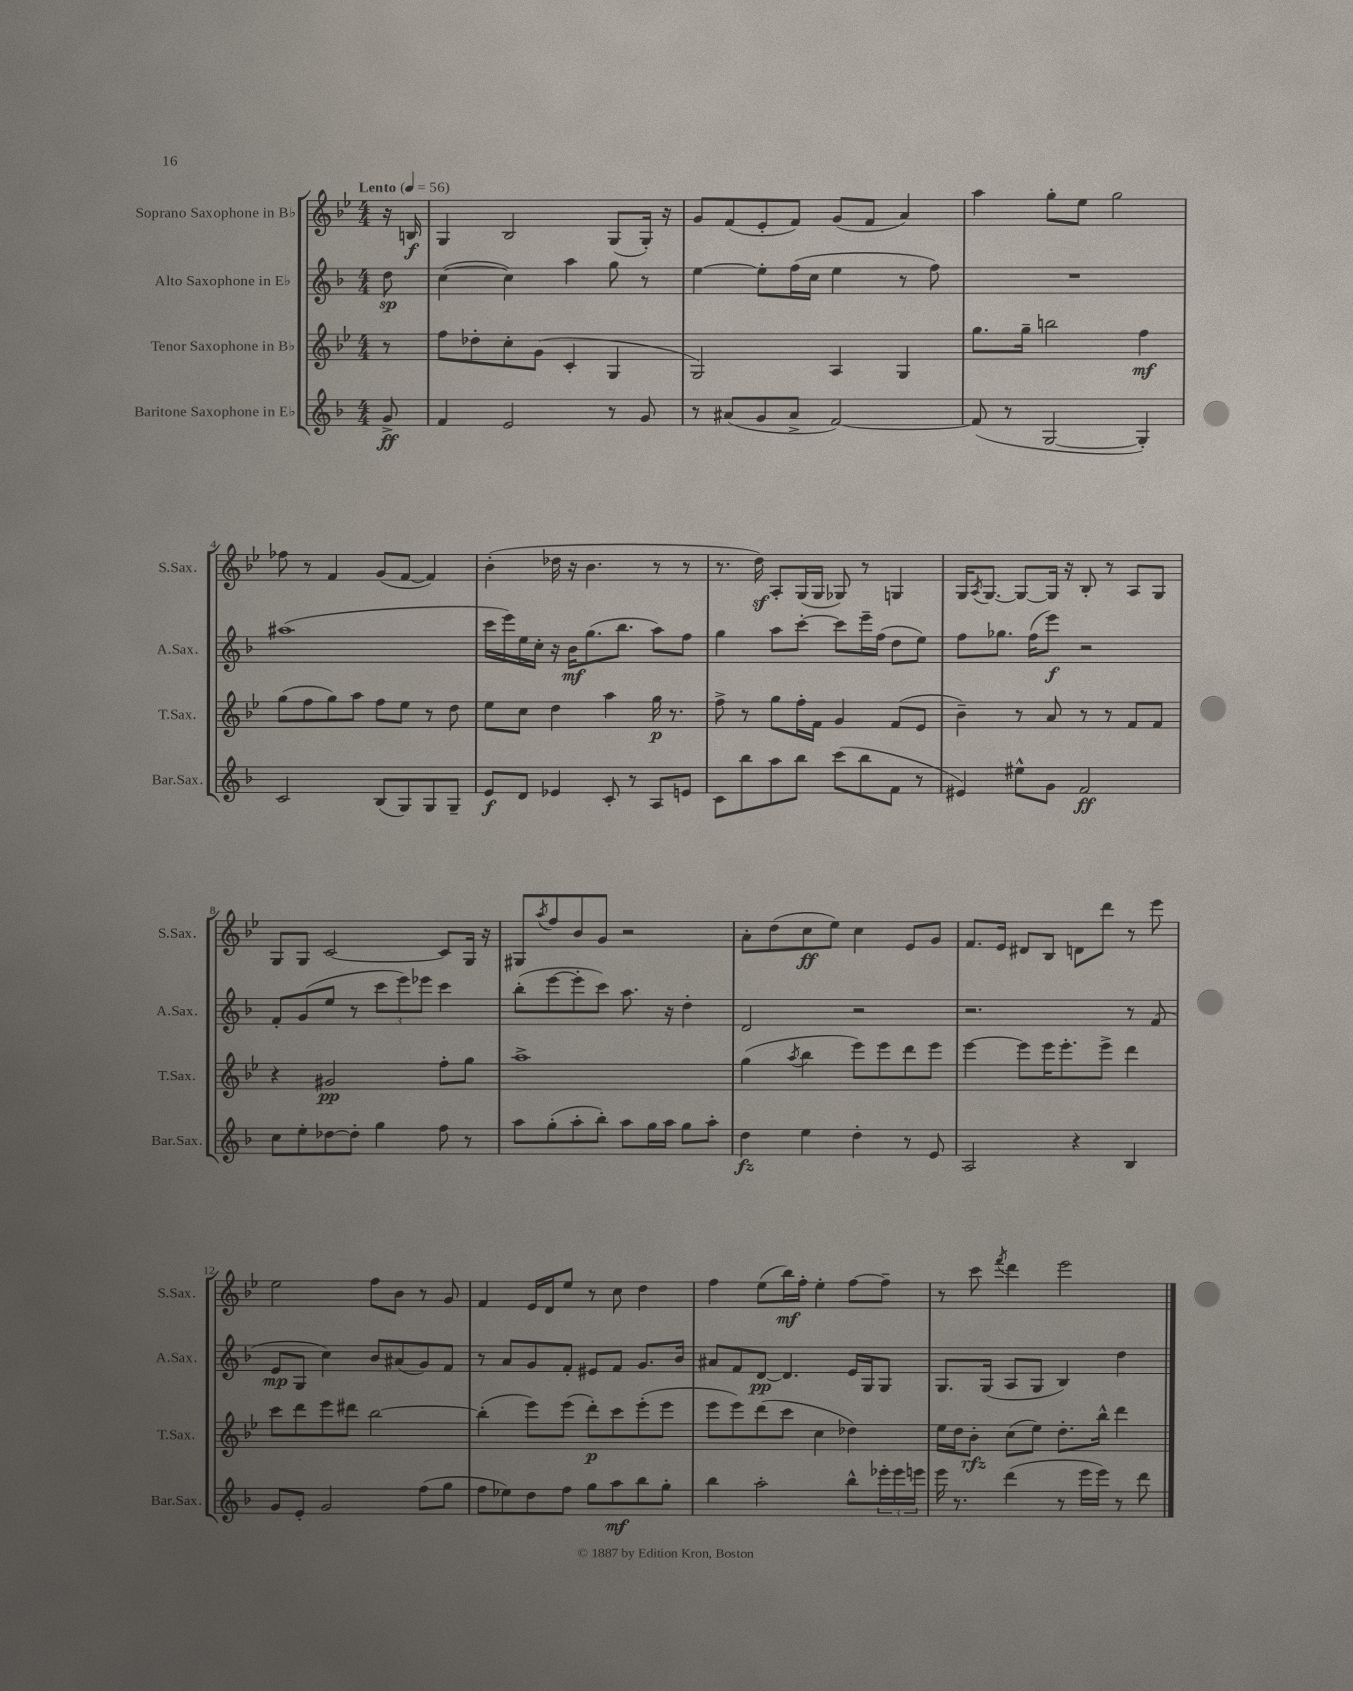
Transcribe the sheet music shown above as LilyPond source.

<<
\new StaffGroup <<
\new Staff = "s0" \with { instrumentName = "Soprano Saxophone in Bb" shortInstrumentName = "S.Sax." } {
    \clef treble \key bes \major \numericTimeSignature \time 4/4 \partial 8 \tempo "Lento" 4 = 56
    r16 b16\f |
    g4 bes2 g8( g16-.) r16 |
    g'8 f'8( ees'8-. f'8) g'8( f'8 a'4) |
    a''4 g''8-. ees''8 g''2 |
    fes''8 r8 f'4 g'8( f'8~ f'4) |
    bes'4-.( des''16 r16 bes'4. r8 r8 |
    r8. d''16\sf) a8-. g16( g16 ges8) r8 g4 |
    g16 \acciaccatura { a8 } g8.~ g8~ g16 r16 bes8-. r8 a8 g8 |
    g8 g8 c'2~ c'8 g16 r16 |
    gis8 \acciaccatura { a''8 } f''8 bes'8 g'8 r2 |
    a'8-. d''8( c''8\ff ees''8) c''4 ees'8 g'8 |
    f'8. ees'16 dis'8 bes8 d'8 d'''8 r8 ees'''8 |
    ees''2 f''8 bes'8 r8 g'8 |
    f'4 ees'16 d'16 ees''8 r8 c''8 d''4 |
    f''4 ees''8( bes''16\mf) f''16-. ees''4-. f''8~ f''8-- |
    r8 c'''8 \acciaccatura { f'''8 } d'''4 ees'''2 \bar "|." |
}
\new Staff = "s1" \with { instrumentName = "Alto Saxophone in Eb" shortInstrumentName = "A.Sax." } {
    \clef treble \key f \major \numericTimeSignature \time 4/4 \partial 8
    d''8\sp |
    c''4~( c''4) a''4 g''8 r8 |
    e''4~ e''8-. f''16( c''16 e''4 r8 f''8) |
    R1 |
    ais''1( |
    c'''16 e'''16) e''16 c''16-. r16 bes'16\mf g''8.( bes''8. a''8) f''8 |
    g''4 a''8 c'''8~-. c'''8 e'''16-- f''16( d''8 e''8) |
    f''8 ges''8. f''16( e'''8\f) r2 |
    f'8-. g'8( e''8 r8 \tuplet 3/2 { c'''8 e'''8) ees'''8 } c'''4 |
    bes''8-.( e'''8~ e'''8-. c'''8) a''8. r16 d''4-. |
    d'2 r2 |
    r2. r8 f'8( |
    e'8\mp g8 c''4) bes'8 ais'8( g'8) f'8 |
    r8 a'8 g'8 f'8-. eis'8 f'8 g'8. bes'16 |
    ais'8 f'8 d'8~\pp d'4. e'16 g16 g8 |
    g8. g16( a8 g8 bes4) d''4 \bar "|." |
}
\new Staff = "s2" \with { instrumentName = "Tenor Saxophone in Bb" shortInstrumentName = "T.Sax." } {
    \clef treble \key bes \major \numericTimeSignature \time 4/4 \partial 8
    r8 |
    f''8 des''8-. c''8-. g'8( c'4-. g4 |
    g2) a4 g4 |
    g''8. g''16-- b''2 f''4\mf |
    g''8( f''8 g''8) a''8 f''8 ees''8 r8 d''8 |
    ees''8 c''8 d''4 a''4 g''16\p r8. |
    f''8-> r8 g''8 f''16-. f'16 g'4 f'8( ees'8 |
    bes'4--) r8 a'8 r8 r8 f'8 f'8 |
    r4 gis'2\pp f''8-. g''8 |
    a''1-> |
    g''4( \acciaccatura { a''8 } bes''4 ees'''8) ees'''8 d'''8 ees'''8 |
    ees'''4~ ees'''8 ees'''16 ees'''8.-. ees'''8-> d'''4 |
    c'''8 d'''8 ees'''8 dis'''8 bes''2~ |
    bes''4-.( ees'''8) ees'''8( d'''8-.\p) c'''8 ees'''8-.( ees'''8 |
    ees'''8 ees'''8) d'''8( c'''8 c''4 des''4) |
    ees''16 d''16 bes'8-.\rfz c''8( ees''8) d''8.-. bes''16-^ d'''4 \bar "|." |
}
\new Staff = "s3" \with { instrumentName = "Baritone Saxophone in Eb" shortInstrumentName = "Bar.Sax." } {
    \clef treble \key f \major \numericTimeSignature \time 4/4 \partial 8
    g'8->\ff |
    f'4 e'2 r8 g'8 |
    r8 ais'8( g'8 ais'8-> f'2~) |
    f'8( r8 g2~ g4-.) |
    c'2 bes8( g8) g8 g8-- |
    e'8\f d'8 ees'4 c'8-. r8 a8 e'8 |
    c'8 bes''8 a''8 bes''8 c'''8( bes''8 f'8 r8 |
    eis'4) eis''8-^ g'8 f'2\ff |
    c''8 e''8-. des''8~ des''8-. g''4 f''8 r8 |
    a''8 g''8-.( a''8-. bes''8-.) a''8 g''16 a''16 g''8 a''8-. |
    d''4\fz e''4 d''4-. r8 e'8 |
    a2 r4 bes4 |
    g'8 e'8-. g'2 f''8( g''8 |
    f''8 ees''8) d''8 f''8 g''8 a''8\mf bes''8 g''8-. |
    bes''4 a''2-. bes''8-^ \tuplet 3/2 { ees'''16-. ees'''16 e'''16 } |
    e'''16 r8. d'''4( r8 e'''16 e'''16) r8 d'''8 \bar "|." |
}
>>
>>
